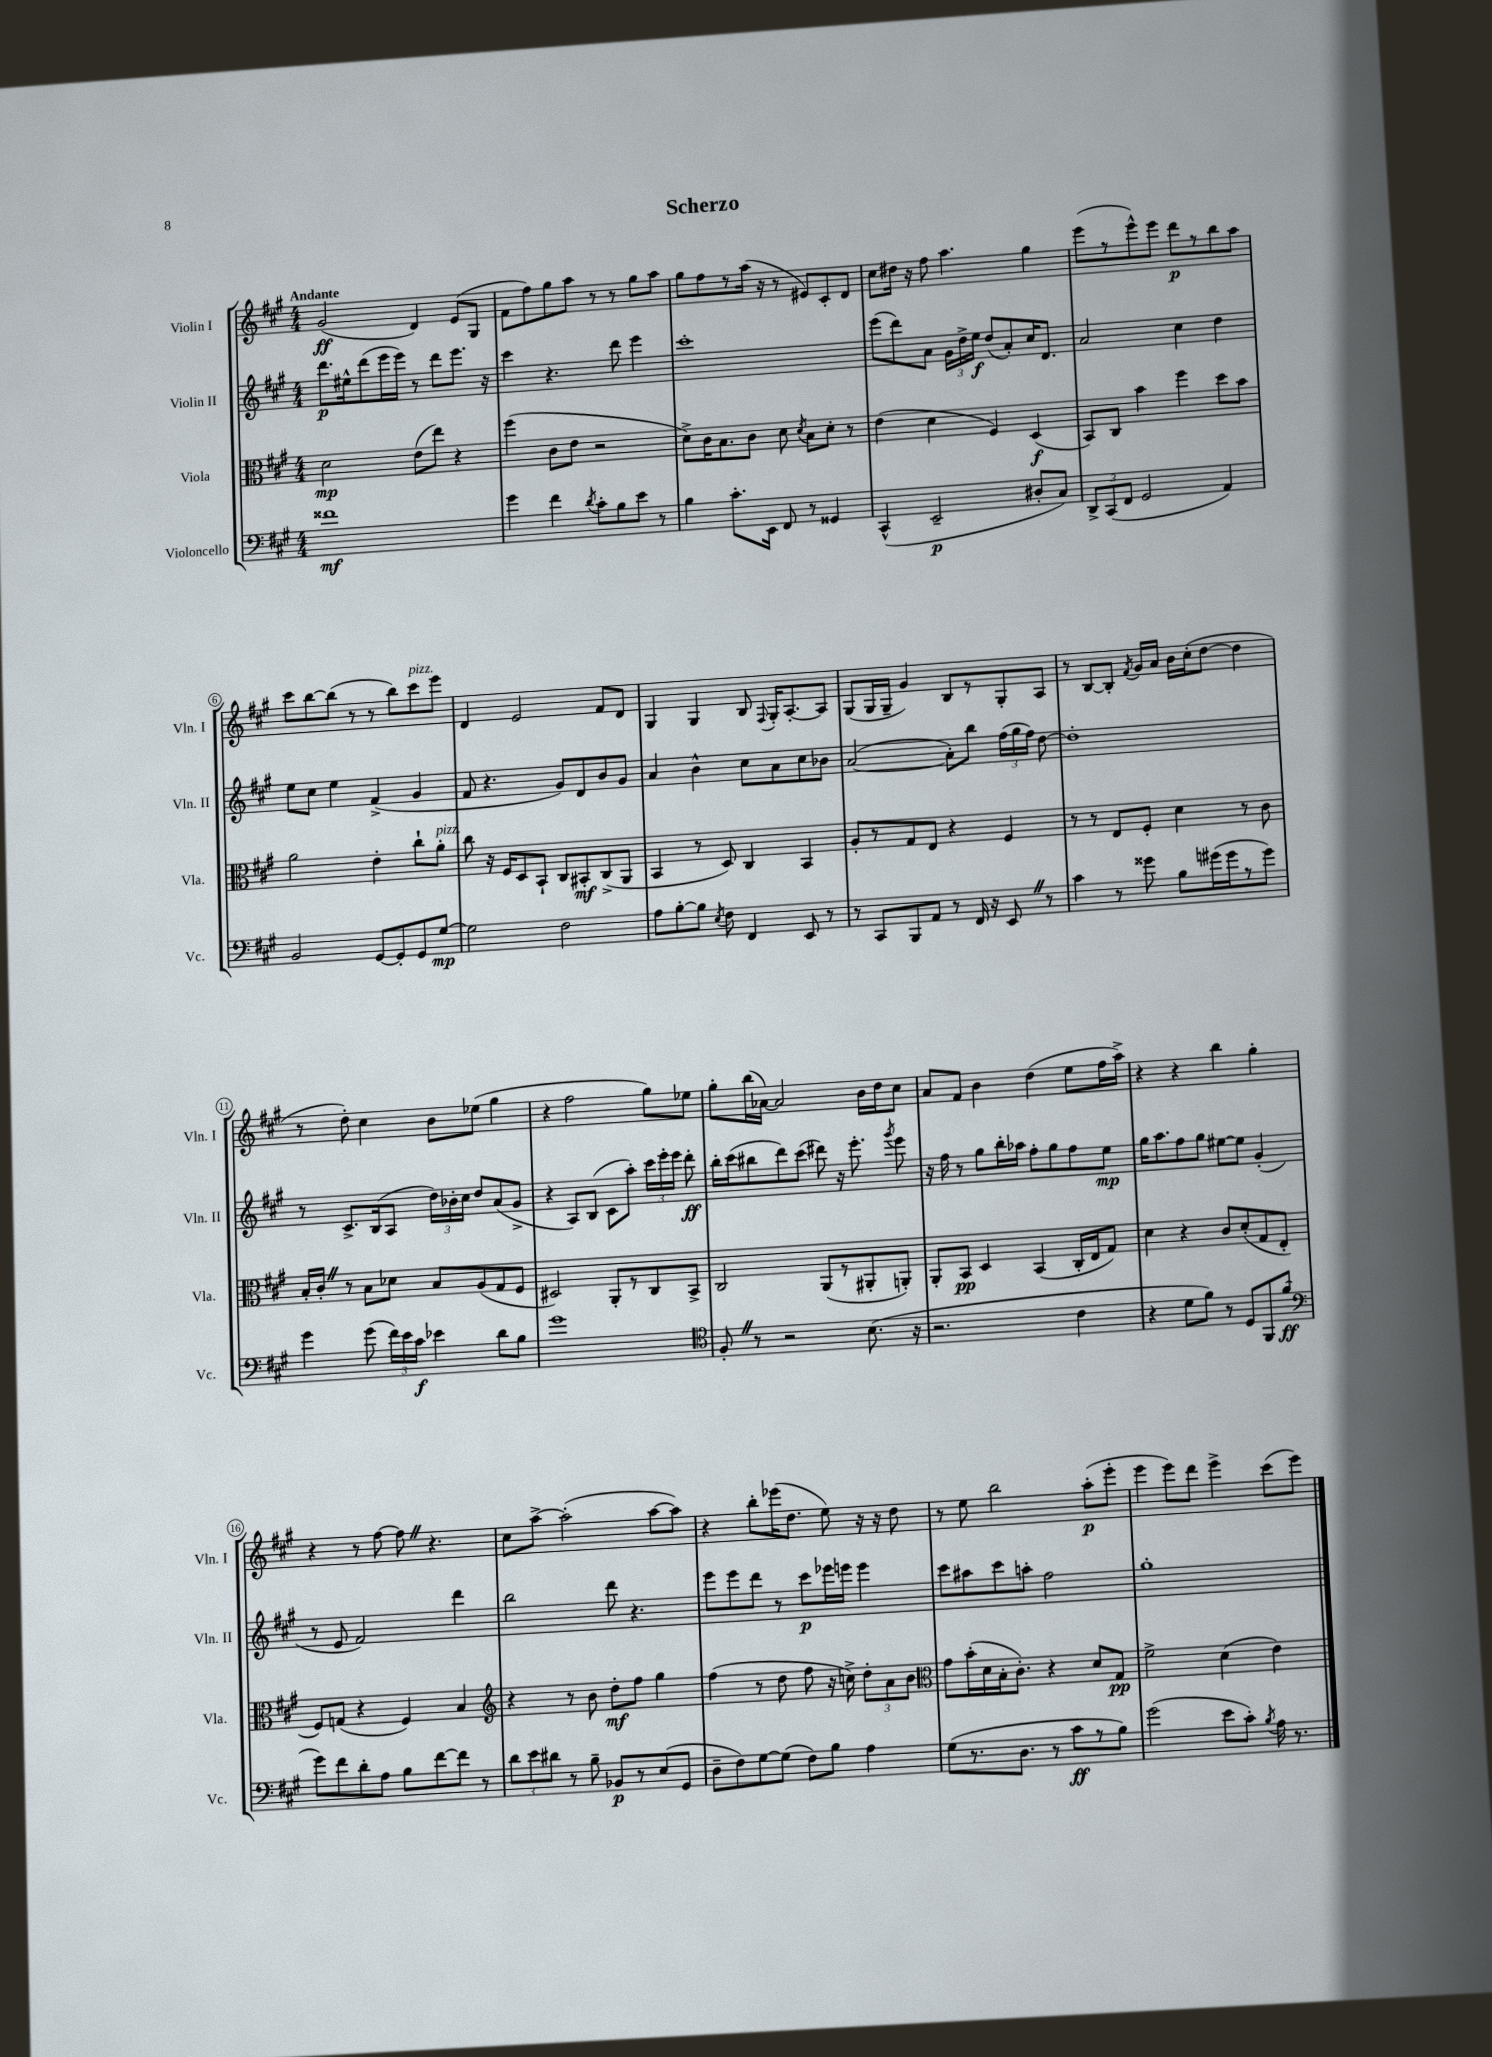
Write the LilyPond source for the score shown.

\header { title = "Scherzo" }
<<
\new StaffGroup <<
\new Staff = "s0" \with { instrumentName = "Violin I" shortInstrumentName = "Vln. I" } {
    \clef treble \key a \major \numericTimeSignature \time 4/4 \tempo "Andante"
    \autoBeamOff gis'2\ff( d'4) e'8[( gis8] |
    fis'8[ fis''8) gis''8 a''8] r8 r8 gis''8[ a''8] |
    gis''8[ fis''8 r8 a''16]( r16 r8 eis'8[) cis'8-. d'8] |
    cis''8[ dis''16] r16 fis''8 a''4. gis''4 |
    e'''8[( r8 e'''8-^) e'''8] d'''8[\p r8 b''8 a''8] |
    cis'''8[ b''8~ b''8]( r8 r8 b''8[) cis'''8^\markup { \italic "pizz." } e'''8] |
    d'4 e'2 fis'8[ d'8] |
    gis4 gis4 b8 \appoggiatura { fis8 } gis16[-. a8.~-. a8] |
    gis8[( gis16 gis16]-- gis'4) b8[ r8 gis8-. a8] |
    r8 b8[~ b8]-. \acciaccatura { fis'8 } gis'16[ a'16] b'16[ cis''16-.( d''8]~ d''4 |
    r8 d''8-.) cis''4 b'8[ ees''8]( gis''4 |
    r4 fis''2 gis''8[) ees''8] |
    gis''8[-. b''16( aes'16]~) aes'2 b'16[ d''16 cis''8] |
    a'8[ fis'8] b'4 d''4( e''8[ fis''16 a''16]->) |
    r4 r4 b''4 gis''4-. |
    r4 r8 fis''8~ fis''8 \once \override BreathingSign.text = \markup { \musicglyph "scripts.caesura.straight" } \breathe r4. |
    cis''8[ a''8]~-> a''2-.( a''8[~ a''8]) |
    r4 b''8[-. ees'''16( d''8.] e''8) r16 r16 d''8 |
    r8 e''8 b''2 a''8[-.\p( e'''8]-. |
    e'''4 e'''8[) d'''8] e'''4-> cis'''8[( e'''8]) \bar "|." |
}
\new Staff = "s1" \with { instrumentName = "Violin II" shortInstrumentName = "Vln. II" } {
    \clef treble \key a \major \numericTimeSignature \time 4/4
    \autoBeamOff d'''8.[\p eis''16-^ d'''8( e'''16 e'''16]) r8 d'''8[ e'''8.] r16 |
    cis'''4 r4. d'''8 e'''4 |
    cis'''1-. |
    e'''8[( d'''8) a'8] \tuplet 3/2 { gis'16[ d''16-> e''16]\f } d''8[( a'8-.) cis''16 d'8.] |
    a'2 cis''4 d''4 |
    e''8[ cis''8] e''4 fis'4->( gis'4 |
    fis'8 r4. gis'8[) d'8 b'8 gis'8] |
    a'4 b'4-^ cis''8[ a'8 cis''8 bes'8] |
    a'2~( a'8[-.) b''8] \tuplet 3/2 { fis''16[( gis''16 fis''16]) } d''8~ |
    d''1-. |
    r8 cis'8.[-> b16( a8] \tuplet 3/2 { d''16[) bes'16-. cis''16] } d''8[ a'8( gis'8]-> |
    r4 a8[) b8]( cis'8[ a''8]-.) \tuplet 3/2 { cis'''16[ e'''16-. e'''16] } d'''8-.\ff |
    b''16[-. cis'''16( bis''8 d'''8) cis'''8]( dis'''8) r16 e'''8.-. \acciaccatura { gis'''8 } e'''8 |
    r16 fis''16 r8 gis''8[ b''16-. aes''16] fis''8[-. gis''8 fis''8 e''8]\mp |
    gis''16[ a''8. fis''8 gis''8] eis''8[~ eis''8] gis'4-.( |
    r8 e'8 fis'2) d'''4 |
    b''2 d'''8 r4. |
    e'''8[ e'''8 d'''8] r8 cis'''8[\p ees'''16 e'''16] e'''4 |
    cis'''8[ ais''8 cis'''8 a''8]-. fis''2 |
    gis''1-. \bar "|." |
}
\new Staff = "s2" \with { instrumentName = "Viola" shortInstrumentName = "Vla." } {
    \clef alto \key a \major \numericTimeSignature \time 4/4
    \autoBeamOff d'2\mp e'8[( e''8]) r4 |
    fis''4( cis'8[ e'8] r2 |
    d'8[->) cis'16 b8. cis'8] d'8 \acciaccatura { d'8 } b8[ d'8]-. r8 |
    e'4( d'4 fis4) d4\f( |
    b,8[) cis8] b'4 fis''4 d''8[ b'8] |
    a'2 e'4-. cis''8[-! a'8]-.^\markup { \italic "pizz." } |
    cis''8 r16 fis16[ d8 b,8]-! cis8[ bis,8-.\mf cis8->( a,8] |
    b,4 r8 d8) cis4 b,4 |
    a8[-. r8 gis8 e8] r4 fis4 |
    r8 r8 e8[ fis8]-. d'4 r8 cis'8 |
    b16[-. cis'16]-. \once \override BreathingSign.text = \markup { \musicglyph "scripts.caesura.straight" } \breathe r8 b8[ des'8] b8[ a8( gis8 fis8] |
    dis2) a,8[-. r8 cis8 b,8]-> |
    cis2 a,8[( r8 ais,8-. a,8]-.) |
    a,8[-. b,8]\pp d4 b,4( cis16[-. e16 gis8]) |
    d'4 r4 cis'8[ d'8-.( gis8 e8]-. |
    fis8[) g8]( r4 fis4) b4 |
    \clef treble r4 r8 b'8 d''8[-.\mf fis''8] gis''4 |
    fis''4( r8 d''8 fis''8 r16 c''16->) \tuplet 3/2 { d''8[-. a'8 b'8] } |
    \clef alto gis'8[ b'16-.( d'16 b16-. cis'8.]-.) r4 d'8[ gis8]\pp |
    fis'2-> d'4( e'4) \bar "|." |
}
\new Staff = "s3" \with { instrumentName = "Violoncello" shortInstrumentName = "Vc." } {
    \clef bass \key a \major \numericTimeSignature \time 4/4
    \autoBeamOff fisis'1\mf |
    gis'4 fis'4 \acciaccatura { d'8 } cis'8[-. b8 e'8] r8 |
    b4 cis'8.[-. e,16] fis,8 r8 gisis,4 |
    cis,4-^( e,2--\p dis8[-. cis8]) |
    \tuplet 3/2 { d,8[-> cis,8( fis,8] } gis,2 a,4) |
    b,2 gis,8[~ gis,8-. gis,8 gis8]~\mp |
    gis2 fis2 |
    a8[ b8~-. b8] \acciaccatura { e8 } fis8 fis,4 e,8 r8 |
    r8 cis,8[ b,,8 a,8] r8 fis,16 r16 e,8 \once \override BreathingSign.text = \markup { \musicglyph "scripts.caesura.straight" } \breathe r8 |
    cis'4 r8 gisis'8 b8[ gis'16( gis'16 r8 gis'8]) |
    gis'4 gis'8( \tuplet 3/2 { fis'16[) e'16 cis'16]\f } ees'4 d'8[ b8] |
    gis'1 |
    \clef tenor fis8-. \once \override BreathingSign.text = \markup { \musicglyph "scripts.caesura.straight" } \breathe r8 r2 b8.( r16 |
    r2. cis'4 |
    r4 d'8[ fis'8]) r8 d8[ fis,8 fis'8]\ff( |
    \clef bass gis'8[) fis'8 d'8-. a8] b8[ fis'8~ fis'8] r8 |
    \tuplet 3/2 { d'8[ e'8 dis'8] } r8 b8-- bes,8[\p r8 e8( gis,8] |
    d8[-- fis8) gis8~ gis8]( fis8[) b8] a4 |
    gis8[( r8. d8.] r8 cis'8[\ff r8 b8]) |
    gis'2( e'8[ cis'8]-.) \acciaccatura { b8 } a16 r8. \bar "|." |
}
>>
>>
\layout { \context { \Score \override BarNumber.stencil = #(make-stencil-circler 0.1 0.3 ly:text-interface::print) } }
